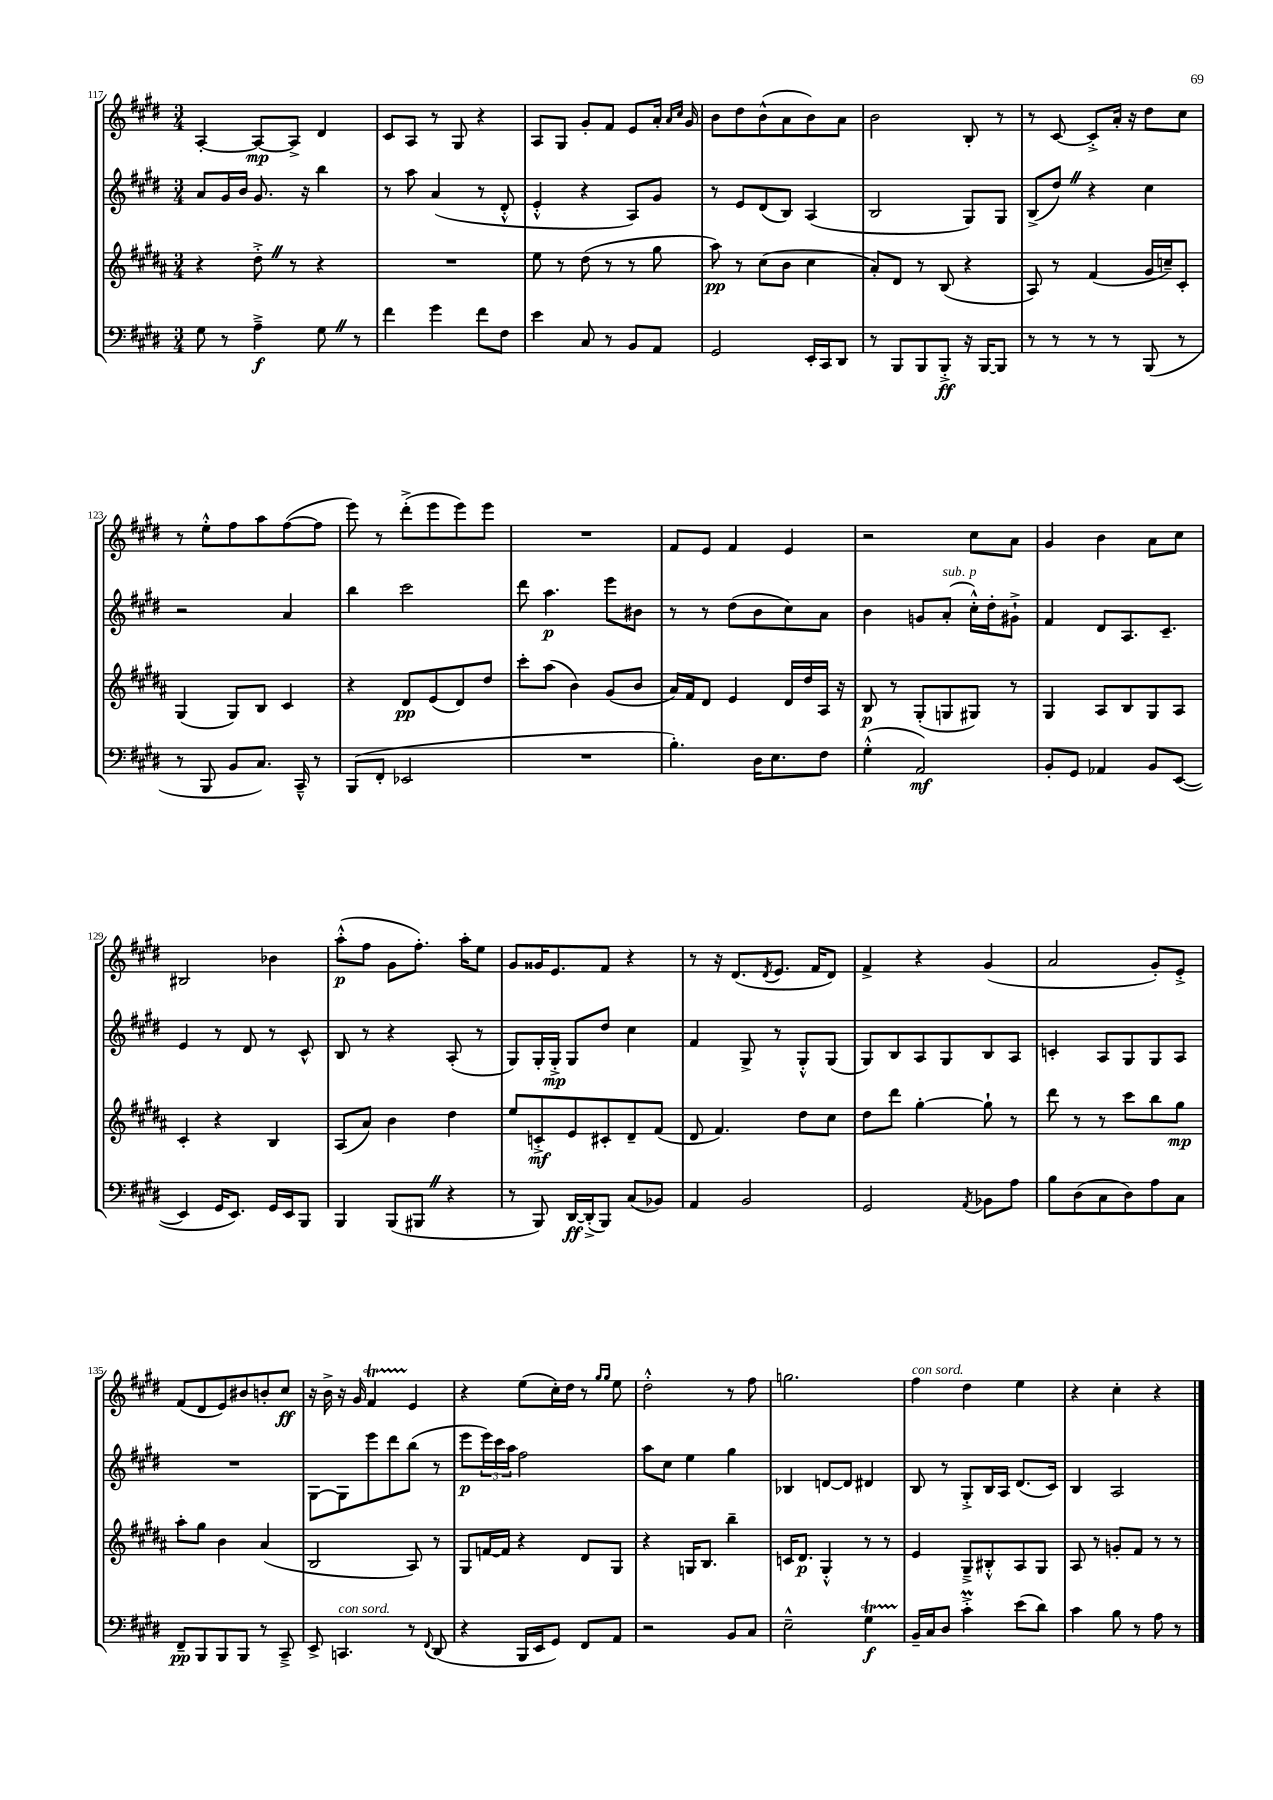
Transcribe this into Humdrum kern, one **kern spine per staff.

**kern	**dynam	**kern	**dynam	**kern	**dynam	**kern	**dynam
*part4	*part4	*part3	*part3	*part2	*part2	*part1	*part1
*staff4	*staff4	*staff3	*staff3	*staff2	*staff2	*staff1	*staff1
*clefF4	*	*clefG2	*	*clefG2	*	*clefG2	*
*k[f#c#g#d#]	*	*k[f#c#g#d#a#]	*	*k[f#c#g#d#]	*	*k[f#c#g#d#]	*
*M3/4	*	*M3/4	*	*M3/4	*	*M3/4	*
=117	=117	=117	=117	=117	=117	=117	=117
8G#\	.	4r	.	8a/L	.	[4A'/	.
8r	.	.	.	16g#/L	.	.	.
.	.	.	.	16b/JJ	.	.	.
4A~^\	f	8dd#'^Z\	.	8.g#/	.	8A/L_	mp
.	.	8r	.	.	.	8A^/J]	.
.	.	.	.	16r	.	.	.
8G#Z\	.	4r	.	4bb\	.	4d#/	.
8r	.	.	.	.	.	.	.
=118	=118	=118	=118	=118	=118	=118	=118
4f#\	.	2.r	.	8r	.	8c#/L	.
.	.	.	.	8aa\	.	8A/J	.
4g#\	.	.	.	(4a/	.	8r	.
.	.	.	.	.	.	8G#/	.
8f#\L	.	.	.	8r	.	4r	.
8F#\J	.	.	.	8d#'^^/	.	.	.
=119	=119	=119	=119	=119	=119	=119	=119
4e\	.	8ee\	.	4e'^^/	.	8A/L	.
.	.	8r	.	.	.	8G#/J	.
8C#/	.	(8dd#\	.	4r	.	8g#'/L	.
8r	.	8r	.	.	.	8f#/J	.
8BB/L	.	8r	.	8A/L)	.	8e/L	.
8AA/J	.	8gg#\	.	8g#/J	.	16a'/Jk	.
.	.	.	.	.	.	16qqa/LL	.
.	.	.	.	.	.	16qqcc#/JJ	.
.	.	.	.	.	.	16g#/	.
=120	=120	=120	=120	=120	=120	=120	=120
2GG#/	.	8aa#\)	pp	8r	.	8b\L	.
.	.	8r	.	8e/L	.	8dd#\	.
.	.	(8cc#\L	.	(8d#/	.	(8b^^\	.
.	.	8b\J	.	8B/J)	.	8a\	.
16EE'/LL	.	4cc#\	.	(4A/	.	8b\)	.
16CC#/J	.	.	.	.	.	.	.
8DD#/J	.	.	.	.	.	8a\J	.
=121	=121	=121	=121	=121	=121	=121	=121
8r	.	8a#'/L)	.	2B/	.	2b\	.
8BBB/L	.	8d#/J	.	.	.	.	.
8BBB/	.	8r	.	.	.	.	.
8BBB'^/J	ff	(8B/	.	.	.	.	.
16r	.	4r	.	8G#/L)	.	8B'/	.
[16BBB/KL	.	.	.	.	.	.	.
8BBB/J]	.	.	.	8G#/J	.	8r	.
=122	=122	=122	=122	=122	=122	=122	=122
8r	.	8A#/)	.	(8B^/L	.	8r	.
8r	.	8r	.	8dd#Z/J)	.	[8c#/	.
8r	.	(4f#/	.	4r	.	8c#'^/L]	.
8r	.	.	.	.	.	16a'/Jk	.
.	.	.	.	.	.	16r	.
(8BBB/	.	16g#/LL	.	4cc#\	.	8dd#\L	.
.	.	16ccn~/J)	.	.	.	.	.
8r	.	8c#'/J	.	.	.	8cc#\J	.
!!LO:LB:g=z
=123	=123	=123	=123	=123	=123	=123	=123
8r	.	(4G#/	.	2r	.	8r	.
8BBB/	.	.	.	.	.	8ee'^^\L	.
8BB/L	.	8G#/L)	.	.	.	8ff#\	.
8.C#/J)	.	8B/J	.	.	.	8aa\	.
.	.	4c#/	.	4a/	.	([8ff#\	.
16CC#~^^/	.	.	.	.	.	.	.
8r	.	.	.	.	.	8ff#\J]	.
=124	=124	=124	=124	=124	=124	=124	=124
(8BBB/L	.	4r	.	4bb\	.	8eee\)	.
8FF#'/J	.	.	.	.	.	8r	.
2EE-X/	.	8d#/L	pp	2ccc#\	.	(8ddd#'^\L	.
.	.	(8e/	.	.	.	8eee\	.
.	.	8d#/)	.	.	.	8eee\)	.
.	.	8dd#/J	.	.	.	8eee\J	.
=125	=125	=125	=125	=125	=125	=125	=125
2.r	.	8ccc#'\L	.	8ddd#\	.	2.r	.
.	.	(8aa#\J	.	4.aa\	p	.	.
.	.	4b\)	.	.	.	.	.
.	.	(8g#/L	.	8eee\L	.	.	.
.	.	8b/J	.	8b#X\J	.	.	.
=126	=126	=126	=126	=126	=126	=126	=126
4.B'\)	.	16a#/LL)	.	8r	.	8f#/L	.
.	.	16f#/J	.	.	.	.	.
.	.	8d#/J	.	8r	.	8e/J	.
.	.	4e/	.	(8dd#\L	.	4f#/	.
16D#\KL	.	.	.	8b\	.	.	.
8.E\	.	.	.	.	.	.	.
.	.	16d#/LL	.	8cc#\)	.	4e/	.
.	.	16dd#/	.	.	.	.	.
8F#\J	.	16A#/JJ	.	8a\J	.	.	.
.	.	16r	.	.	.	.	.
=127	=127	=127	=127	=127	=127	=127	=127
(4G#'^^\	.	8B/	p	4b\	.	2r	.
.	.	8r	.	.	.	.	.
2AA/)	mf	(8G#'/L	.	8gn/L	.	.	.
!	!	!	!	!LO:TX:a:i:t=sub. p	!	!	!
.	.	8Gn/	.	(8a'/J	.	.	.
.	.	8G#X/J)	.	16cc#'^^\LL)	.	8cc#\L	.
.	.	.	.	16dd#'\J	.	.	.
.	.	8r	.	8g#X`^\J	.	8a\J	.
=128	=128	=128	=128	=128	=128	=128	=128
8BB'/L	.	4G#/	.	4f#/	.	4g#/	.
8GG#/J	.	.	.	.	.	.	.
4AA-X/	.	8A#/L	.	8d#/L	.	4b\	.
.	.	8B/	.	8.A/	.	.	.
8BB/L	.	8G#/	.	.	.	8a\L	.
.	.	.	.	8.c#~/J	.	.	.
([8EE/J	.	8A#/J	.	.	.	8cc#\J	.
!!LO:LB:g=z
=129	=129	=129	=129	=129	=129	=129	=129
4EE/]	.	4c#'/	.	4e/	.	2B#X/	.
16GG#/KL	.	4r	.	8r	.	.	.
8.EE/J)	.	.	.	.	.	.	.
.	.	.	.	8d#/	.	.	.
16GG#/LL	.	4B/	.	8r	.	4b-X\	.
16EE/J	.	.	.	.	.	.	.
8BBB/J	.	.	.	8c#^^/	.	.	.
=130	=130	=130	=130	=130	=130	=130	=130
4BBB/	.	(8A#/L	.	8B/	.	(8aa'^^\L	p
.	.	8a#/J)	.	8r	.	8ff#\J	.
(8BBB/L	.	4b\	.	4r	.	8g#\L	.
8BBB#XZ/J	.	.	.	.	.	8.ff#'\J)	.
4r	.	4dd#\	.	(8A'/	.	.	.
.	.	.	.	.	.	16aa'\KL	.
.	.	.	.	8r	.	8ee\J	.
=131	=131	=131	=131	=131	=131	=131	=131
8r	.	8ee/L	.	8G#/L)	.	8g#/L	.
8BBB/)	.	8cn'^/	mf	16G#'/L	.	16g##X/K	.
.	.	.	.	16G#'^/JJ	mp	8.e/	.
[16DD#/LL	ff	8e/	.	8G#/L	.	.	.
(16DD#'^/J]	.	.	.	.	.	.	.
8BBB/J)	.	8c#X'/	.	8dd#/J	.	8f#/J	.
(8C#/L	.	8d#~/	.	4cc#\	.	4r	.
8BB-X/J)	.	(8f#/J	.	.	.	.	.
=132	=132	=132	=132	=132	=132	=132	=132
4AA/	.	8d#/	.	4f#/	.	8r	.
.	.	4.f#/)	.	.	.	16r	.
.	.	.	.	.	.	(8.d#/L	.
2BB/	.	.	.	8G#^/	.	.	.
.	.	.	.	.	.	8qd#/	.
.	.	.	.	8r	.	8.e/J	.
.	.	8dd#\L	.	8G#'^^/L	.	.	.
.	.	.	.	.	.	16f#/KL	.
.	.	8cc#\J	.	(8G#/J	.	8d#/J)	.
=133	=133	=133	=133	=133	=133	=133	=133
2GG#/	.	8dd#\L	.	8G#/L)	.	4f#^/	.
.	.	8ddd#\J	.	8B/	.	.	.
.	.	[4gg#'\	.	8A/	.	4r	.
.	.	.	.	8G#/	.	.	.
8qAA/	.	.	.	.	.	.	.
8BB-X\L	.	8gg#`\]	.	8B/	.	(4g#/	.
8A\J	.	8r	.	8A/J	.	.	.
=134	=134	=134	=134	=134	=134	=134	=134
8B\L	.	8ddd#\	.	4cn'/	.	2a/	.
(8D#\	.	8r	.	.	.	.	.
8C#\	.	8r	.	8A/L	.	.	.
8D#\)	.	8ccc#\L	.	8G#/	.	.	.
8A\	.	8bb\	.	8G#/	.	8g#'/L)	.
8C#\J	.	8gg#\J	mp	8A/J	.	8e'^/J	.
!!LO:LB:g=z
=135	=135	=135	=135	=135	=135	=135	=135
8FF#~/L	pp	8aa#'\L	.	2.r	.	(8f#/L	.
8BBB/	.	8gg#\J	.	.	.	8d#/	.
8BBB/	.	4b\	.	.	.	8e/)	.
8BBB/J	.	.	.	.	.	8b#X/	.
8r	.	(4a#/	.	.	.	8bn'/	.
8CC#~^/	.	.	.	.	.	8cc#/J	ff
=136	=136	=136	=136	=136	=136	=136	=136
8EE^/	.	2B/	.	[8G#\L	.	16r	.
.	.	.	.	.	.	16b^\	.
!LO:TX:a:i:t=con sord.	!	!	!	!	!	!	!
4.CCn/	.	.	.	8G#\]	.	16r	.
.	.	.	.	.	.	16g#/	.
.	.	.	.	8eee\	.	4f#T/	.
.	.	.	.	8ddd#\	.	.	.
8r	.	8A#/)	.	(8bb\J	.	4e/	.
8qqFF#/	.	.	.	.	.	.	.
(8DD#/	.	8r	.	8r	.	.	.
=137	=137	=137	=137	=137	=137	=137	=137
4r	.	8G#/L	.	8eee\L	p	4r	.
.	.	[16fn/L	.	24eee\L)	.	.	.
.	.	.	.	24ccc#\	.	.	.
.	.	16f/JJ]	.	.	.	.	.
.	.	.	.	24aa\JJ	.	.	.
16BBB/LL	.	4r	.	2ff#\	.	(8ee\L	.
16EE/J	.	.	.	.	.	.	.
8GG#/J)	.	.	.	.	.	16cc#'\L)	.
.	.	.	.	.	.	16dd#\JJ	.
8FF#/L	.	8d#/L	.	.	.	8r	.
.	.	.	.	.	.	16qqgg#/LL	.
.	.	.	.	.	.	16qqgg#/JJ	.
8AA/J	.	8G#/J	.	.	.	8ee\	.
=138	=138	=138	=138	=138	=138	=138	=138
2r	.	4r	.	8aa\L	.	2dd#'^^\	.
.	.	.	.	8cc#\J	.	.	.
.	.	16Gn/KL	.	4ee\	.	.	.
.	.	8.B/J	.	.	.	.	.
8BB/L	.	4bb~\	.	4gg#\	.	8r	.
8C#/J	.	.	.	.	.	8ff#\	.
=139	=139	=139	=139	=139	=139	=139	=139
2E~^^\	.	16cn/KL	.	4B-X/	.	2.ggn\	.
.	.	8.d#/J	p	.	.	.	.
.	.	4G#'^^/	.	[8dn/L	.	.	.
.	.	.	.	8d/J]	.	.	.
4G#t\	f	8r	.	4d#X/	.	.	.
.	.	8r	.	.	.	.	.
=140	=140	=140	=140	=140	=140	=140	=140
!	!	!	!	!	!	!LO:TX:a:i:t=con sord.	!
16BB~/LL	.	4e/	.	8B/	.	4ff#\	.
16C#/J	.	.	.	.	.	.	.
8D#/J	.	.	.	8r	.	.	.
4c#M'^\	.	8G#~^/L	.	8G#'^/L	.	4dd#\	.
.	.	8B#X'^^/	.	16B/L	.	.	.
.	.	.	.	16A/JJ	.	.	.
(8e\L	.	8A#/	.	(8.d#/L	.	4ee\	.
8d#\J)	.	8G#/J	.	.	.	.	.
.	.	.	.	16c#/Jk)	.	.	.
=141	=141	=141	=141	=141	=141	=141	=141
4c#\	.	8A#/	.	4B/	.	4r	.
.	.	8r	.	.	.	.	.
8B\	.	8gn'/L	.	2A/	.	4cc#'\	.
8r	.	8f#/J	.	.	.	.	.
8A\	.	8r	.	.	.	4r	.
8r	.	8r	.	.	.	.	.
==	==	==	==	==	==	==	==
*-	*-	*-	*-	*-	*-	*-	*-
